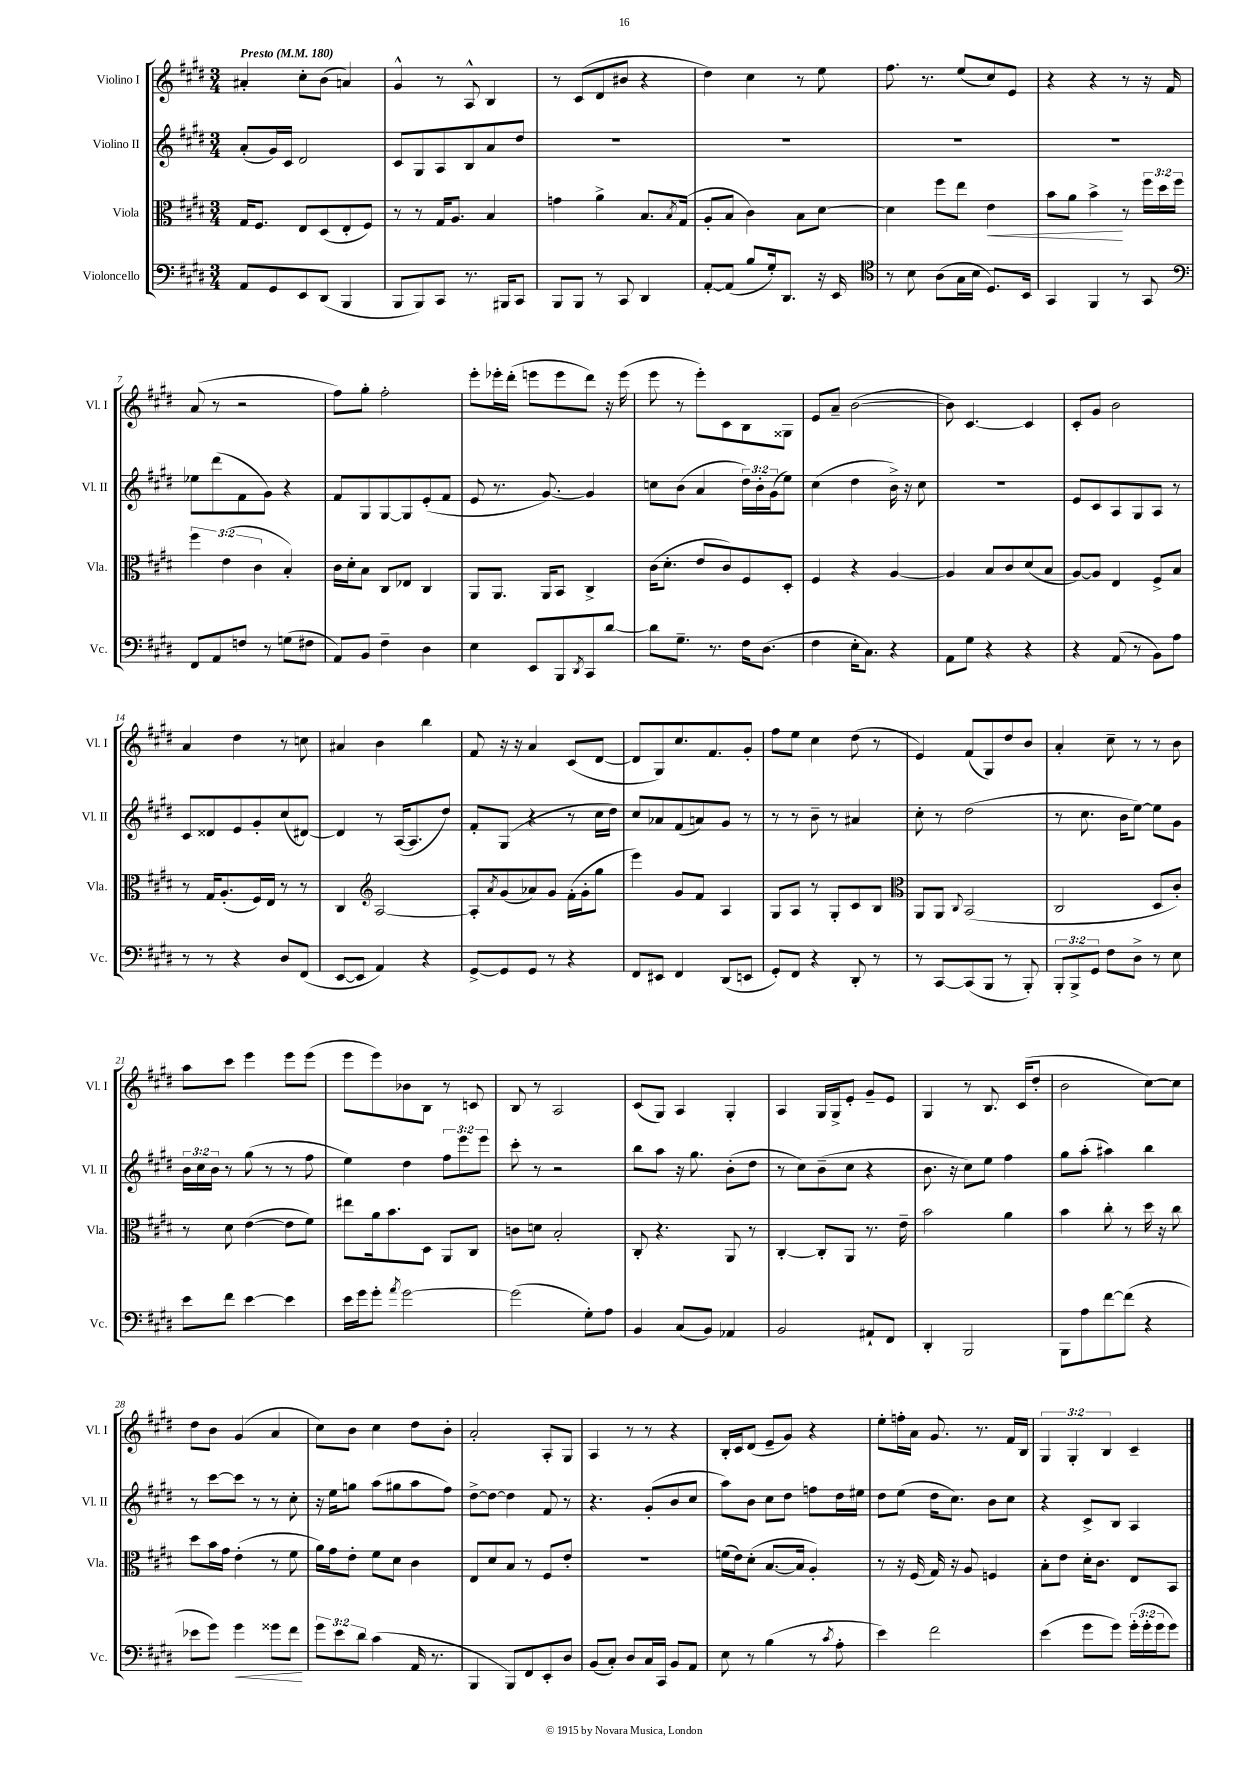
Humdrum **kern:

**kern	**kern	**kern	**kern
*staff4	*staff3	*staff2	*staff1
*clefF4	*clefC3	*clefG2	*clefG2
*k[f#c#g#d#]	*k[f#c#g#d#]	*k[f#c#g#d#]	*k[f#c#g#d#]
*M3/4	*M3/4	*M3/4	*M3/4
*MM180	*MM180	*MM180	*MM180
8AA	16G#	(8a'	4a#'
.	8.F#	.	.
8GG#	.	16g#)	.
.	.	16c#	.
8EE	8E	2d#	8cc#'
(8DD#	(8D#	.	(8b
4BBB	8E'	.	4a)
.	8F#)	.	.
=	=	=	=
8BBB	8r	8c#	4g#^^
8BBB)	8r	8G#	.
8CC#	16G#	8A	8r
.	8.A	.	.
8.r	.	8B	8A^^
.	4B	8a	4B
16BBB#	.	.	.
8CC#	.	8dd#	.
=	=	=	=
8BBB	4g	2.r	8r
8BBB	.	.	(8c#
8r	4a^	.	8d#
8CC#	.	.	8b#
4DD#	8.B	.	4r
.	8qB	.	.
.	(16G#	.	.
=	=	=	=
[8AA'	8A'	2.r	4dd#)
(8AA]	8B	.	.
8B	4c#)	.	4cc#
16G#')	.	.	.
8.DD#	.	.	.
.	8B	.	8r
16r	[8d#	.	8ee
16EE	.	.	.
=	=	=	=
*clefC4	*	*	*
8r	4d#]	2.r	8.ff#
8B	.	.	.
.	.	.	8.r
(8A	8ff#	.	.
16G#	8ee	.	(8ee
16B	.	.	.
8.D#)	4e	.	8cc#)
.	.	.	8e
16BB	.	.	.
=	=	=	=
4GG#	8b	2.r	4r
.	8a	.	.
4FF#	4b^	.	4r
8r	8r	.	8r
8GG#	24ff#	.	16r
.	24dd#	.	.
.	.	.	16f#
.	24ff#	.	.
=	=	=	=
*clefF4	*	*	*
8FF#	6ff#	8ee-	(8a
8AA	.	(8ddd#	8r
.	(6e	.	.
8F	.	8f#	2r
.	6c#	.	.
8r	.	8g#)	.
(8G	4B')	4r	.
8F#	.	.	.
=	=	=	=
8AA)	16c#	8f#	8ff#)
.	16d#'	.	.
8BB	8B	8G#	8gg#'
4F#~	8C#	[8G#	2ff#'
.	8E-	8G#]	.
4D#	4C#	(8e'	.
.	.	8f#	.
=	=	=	=
4E	8AA	8e	8eee'
.	8.AA	8.r	16eee-'
.	.	.	(16ddd#'
8EE	.	.	8eee
.	16AA	[8.g#)	.
8BBB	8BB	.	8eee
8qDD#	.	.	.
8CC#	4C#^	4g#]	8ddd#)
[8d#	.	.	16r
.	.	.	(16eee
=	=	=	=
8d#]	(16c#	8cc	8eee
.	8.d#'	.	.
8.G#~	.	(8b	8r
.	8e	4a	8eee')
8.r	.	.	.
.	8c#)	.	8c#
16F#	8F#	24dd#)	8B
.	.	24b'	.
(8.D#	.	.	.
.	.	(24g#	.
.	8D#'	8ee)	8G##
=	=	=	=
4F#	4F#	(4cc#	8e
.	.	.	8a~
16E'	4r	4dd#	([2b
8.C#)	.	.	.
4r	[4A	16b^)	.
.	.	16r	.
.	.	8cc#	.
=	=	=	=
8AA	4A]	2.r	8b])
8G#	.	.	[4.c#
4r	8B	.	.
.	8c#	.	.
4r	(8d#	.	4c#]
.	8B	.	.
=	=	=	=
4r	[8A)	8e	8c#'
.	8A]	8c#	8g#
(8AA	4E	8A	2b
8r	.	8G#	.
8BB)	8F#^	8A	.
8A	8B	8r	.
=	=	=	=
8r	8r	8c#	4a
8r	16G#	8d##	.
.	(8.A'	.	.
4r	.	8e	4dd#
.	16F#)	8g#'	.
.	16E	.	.
8D#	8r	(8cc#	8r
(8FF#	8r	[8d#)	8cc
=	=	=	=
[8EE	4C#	4d#]	4a#
8EE]	.	.	.
*	*clefG2	*	*
4AA)	[2A	8r	4b
.	.	([16A	.
.	.	8.A]	.
4r	.	.	4bb
.	.	8dd#)	.
=	=	=	=
[8GG#^	8A']	8f#'	8f#
.	8qa	.	.
8GG#]	(8g#	(8G#	16r
.	.	.	16r
8GG#	8a-)	4r	4a
8r	8g#	.	.
4r	(16f#'	8r	(8c#
.	16g#'	.	.
.	8gg#	16cc#	[8d#
.	.	16dd#)	.
=	=	=	=
8FF#	4eee)	8cc#	8d#]
8EE#	.	8a-	8G#)
4FF#	8g#	(8f#	8.cc#
.	8f#	8a)	.
.	.	.	8.f#
(8DD#	4A	8g#	.
8EE	.	8r	8g#'
=	=	=	=
8GG#')	8G#	8r	8ff#
8FF#	8A	8r	8ee
4r	8r	8b~	4cc#
.	8G#'	8r	.
8DD#'	8c#	4a#	(8dd#
8r	8B	.	8r
=	=	=	=
*	*clefC3	*	*
8r	8AA	8cc#'	4e)
[8CC#	8AA	8r	.
.	8qqC#	.	.
(8CC#]	(2BB	(2dd#	(8f#
8BBB	.	.	8G#)
8r	.	.	8dd#
8BBB')	.	.	8b
=	=	=	=
12BBB'	2C#	8r	4a'
12BBB^	.	.	.
.	.	8.cc#	.
12GG#	.	.	.
8F#	.	.	8cc#~
.	.	16b	.
8D#^	.	[8ee)	8r
8r	8D#	8ee]	8r
8E	8c#')	8g#	8b
=	=	=	=
8e	8r	24b	8aa
.	.	24cc#	.
.	.	24b	.
8f#	8d#	8r	8ccc#
[4e	([4e	(8gg#	4eee
.	.	8r	.
4e]	8e]	8r	8eee
.	8f#)	8ff#	(8eee
=	=	=	=
16e	8ee#	4ee)	8eee
16g#	.	.	.
8g#'	16a	.	8eee)
.	8.b	.	.
8qa	.	.	.
[2g#	.	4dd#	8b-
.	8D#	.	8B
.	8AA	12ff#	8r
.	.	12eee	.
.	8C#	.	8c
.	.	12eee	.
=	=	=	=
(2g#]	8c	8ccc#'	8B
.	8d	8r	8r
.	2B'	2r	2A
8G#')	.	.	.
8A	.	.	.
=	=	=	=
4BB	8C#'	8bb	(8c#
.	4.r	8aa	8G#)
(8C#	.	16r	4A
.	.	8.gg#	.
8BB)	.	.	.
4AA-	8AA	(8b'	4G#'
.	8r	8dd#	.
=	=	=	=
2BB	[4C#'	8r	4A
.	.	8cc#)	.
.	8C#']	(8b~	16G#
.	.	.	16G#^
.	8AA	8cc#	8e'
8AA#`	8.r	4r	8g#~
8FF#	.	.	8e
.	16e~	.	.
=	=	=	=
4DD#'	2b	8.b	4G#
.	.	16r	.
2BBB	.	8cc#)	8r
.	.	8ee	8.B
.	4a	4ff#	.
.	.	.	(16c#
.	.	.	8dd#'
=	=	=	=
8BBB	4b	8gg#	2b
8A	.	(8aa'	.
[8f#	8cc#'	4aa#)	.
(8f#]	8r	.	.
4r	16dd#	4bb	[8cc#)
.	16r	.	.
.	8cc#	.	8cc#]
=	=	=	=
8e-	8dd#	8r	8dd#
8g#)	16b	[8ccc#	8b
.	16g#	.	.
4g#	(4e'	8ccc#]	(4g#
.	.	8r	.
8g##	8r	8r	4a
8f#	8f#	8cc#'	.
=	=	=	=
12g#	16a)	16r	8cc#)
.	16g#	16ee	.
12e	.	.	.
.	8e'	8gg	8b
12d#	.	.	.
(4c#	8f#	(8aa	4cc#
.	8d#	8gg#	.
16AA	4c#	8aa	8dd#
8.r	.	.	.
.	.	8ff#)	8b'
=	=	=	=
4BBB	8E	[8dd#^	2a'
.	8d#	8dd#_	.
8BBB)	8B	4dd#]	.
8FF#	8r	.	.
8EE'	8F#	8f#	8A'
8D#	8e'	8r	8G#
=	=	=	=
(8BB	2.r	4.r	4A
8C#')	.	.	.
8D#	.	.	8r
16C#	.	(8g#'	8r
16CC#	.	.	.
8BB	.	8b	4r
8AA	.	8cc#	.
=	=	=	=
8E	(16f	8aa)	16B'
.	16e)	.	16c#
8r	(8d#'	8b	(8d#
(4B	[8.B	8cc#	8e~
.	.	8dd#	8g#)
.	16B]	.	.
8r	4A')	8ff	4r
8qc#	.	.	.
8A'	.	16dd#	.
.	.	16ee#	.
=	=	=	=
4e)	8r	8dd#	8ee'
.	16r	(8ee	16ff'
.	(16F#	.	16a
2f#	16G#)	16dd#	8.g#
.	16r	8.cc#)	.
.	8A	.	.
.	.	.	8.r
.	4F	8b	.
.	.	8cc#	16f#
.	.	.	16B
=	=	=	=
(4e	8B'	4r	6G#
.	8e	.	.
.	.	.	6G#'
8g#	16d#'	8c#^	.
.	8.c#	.	.
.	.	.	6B
8g#)	.	8B	.
(24g#'	8E	4A	4c#~
24g#'	.	.	.
24g#	.	.	.
8g#)	8BB	.	.
==	==	==	==
*-	*-	*-	*-
